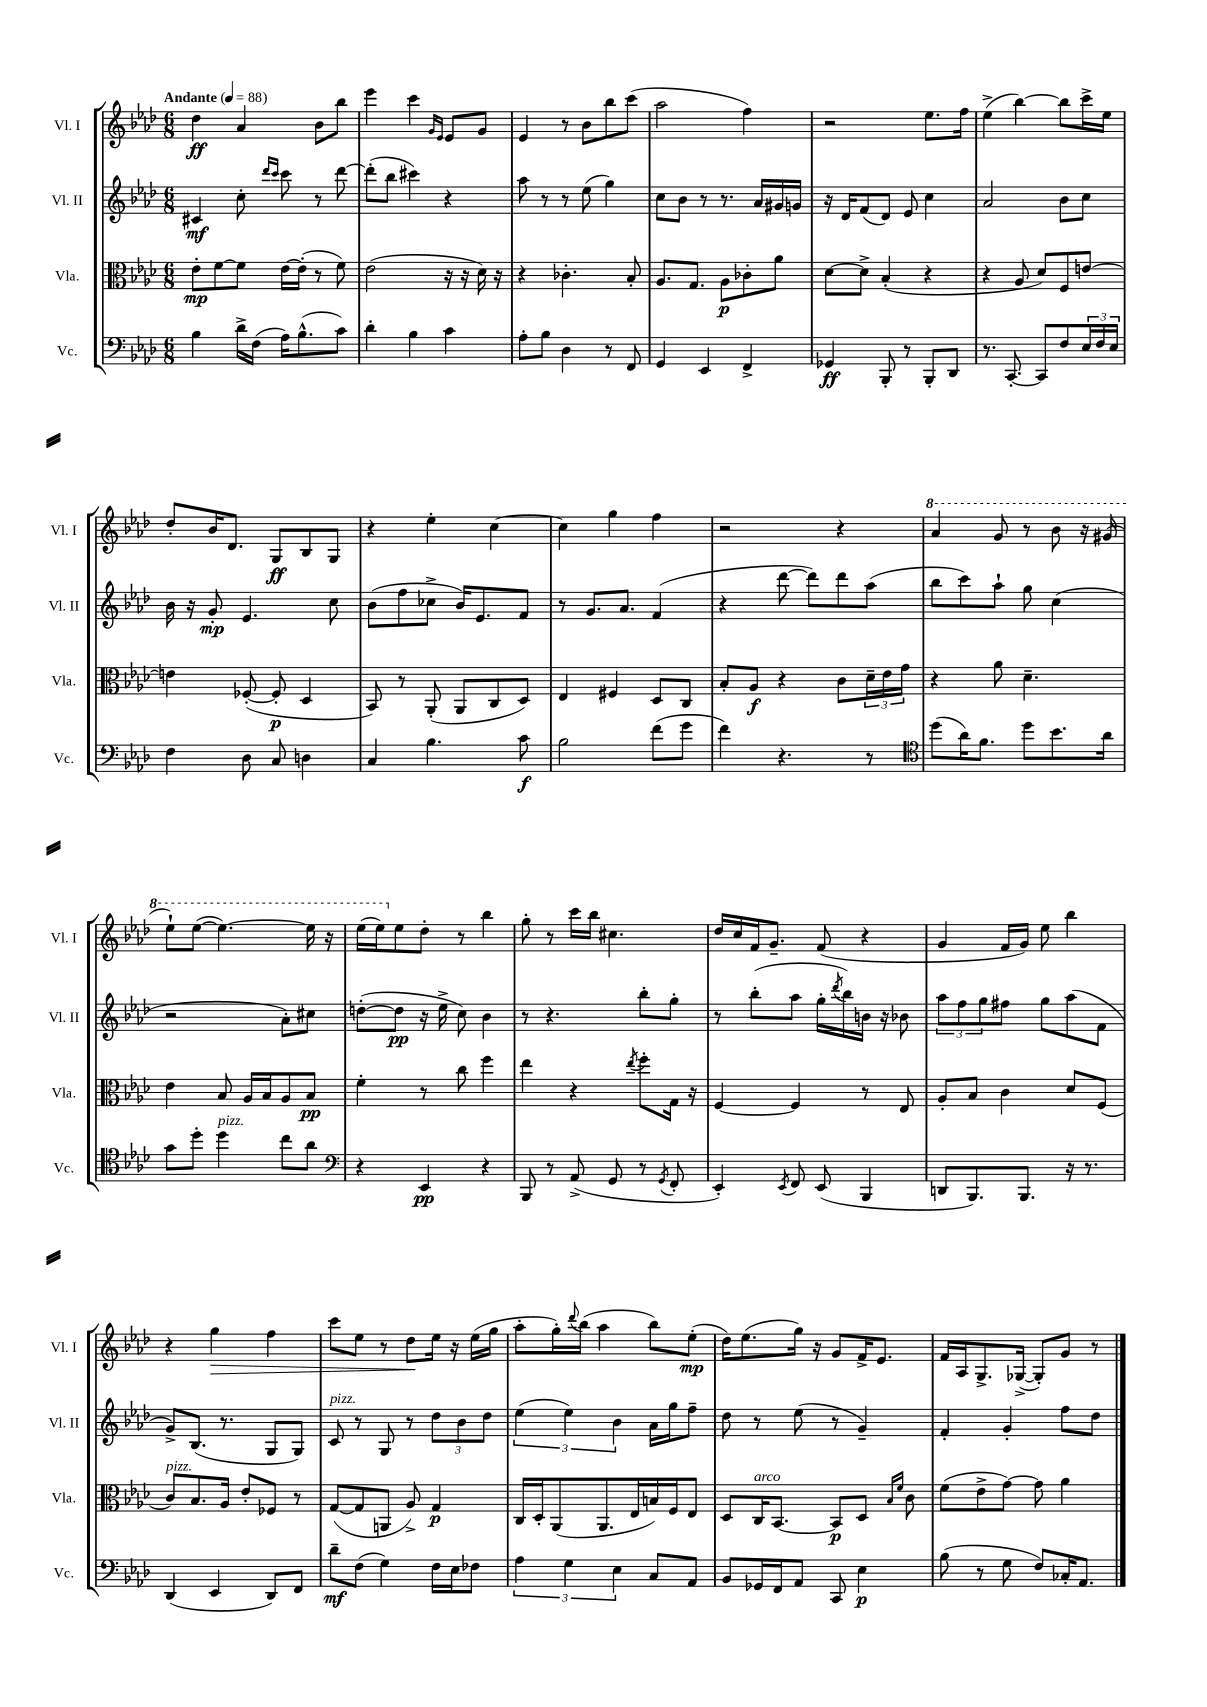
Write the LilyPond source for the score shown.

<<
\new StaffGroup <<
\new Staff = "s0" \with { instrumentName = "Vl. I" shortInstrumentName = "Vl. I" } {
    \clef treble \key aes \major \numericTimeSignature \time 6/8 \tempo "Andante" 4 = 88
    des''4\ff aes'4 bes'8 bes''8 |
    ees'''4 c'''4 \grace { g'16 ees'16 } ees'8 g'8 |
    ees'4 r8 bes'8 bes''8 c'''8( |
    aes''2 f''4) |
    r2 ees''8. f''16 |
    ees''4->( bes''4~) bes''8 c'''16-> ees''16 |
    des''8-. bes'16 des'8. g8\ff bes8 g8 |
    r4 ees''4-. c''4~ |
    c''4 g''4 f''4 |
    r2 r4 |
    \ottava #1 aes''4 g''8 r8 bes''8 r16 gis''16( |
    ees'''8-!) ees'''8~( ees'''4.~) ees'''16 r16 |
    ees'''16( ees'''16) \ottava #0 ees''8 des''8-. r8 bes''4 |
    g''8-. r8 c'''16 bes''16 cis''4. |
    des''16 c''16 f'16 g'8.-- f'8( r4 |
    g'4 f'16 g'16) ees''8 bes''4 |
    r4 g''4\> f''4 |
    c'''8 ees''8 r8 des''8\! ees''16 r16 ees''16( g''16 |
    aes''8-. g''16-.) \appoggiatura { des'''8 } bes''16( aes''4 bes''8) ees''8-.\mp( |
    des''16) ees''8.( g''16) r16 g'8 f'16-> ees'8. |
    f'16 aes16 g8.-> ges16~->( ges8-.) g'8 r8 \bar "|." |
}
\new Staff = "s1" \with { instrumentName = "Vl. II" shortInstrumentName = "Vl. II" } {
    \clef treble \key aes \major \numericTimeSignature \time 6/8
    cis'4\mf c''8-. \grace { des'''16 c'''16 } c'''8 r8 des'''8~ |
    des'''8-.( bes''8 cis'''4) r4 |
    aes''8 r8 r8 ees''8( g''4) |
    c''8 bes'8 r8 r8. aes'16 gis'16 g'16 |
    r16 des'16 f'8( des'8) ees'8 c''4 |
    aes'2 bes'8 c''8 |
    bes'16 r16 g'8-.\mp ees'4. c''8 |
    bes'8( f''8 ces''8-> bes'16) ees'8. f'8 |
    r8 g'8. aes'8. f'4( |
    r4 des'''8~ des'''8) des'''8 aes''8( |
    bes''8 c'''8) aes''8-! g''8 c''4( |
    r2 aes'8-.) cis''8 |
    d''8~-.( d''8\pp r16 ees''16-> c''8) bes'4 |
    r8 r4. bes''8-. g''8-. |
    r8 bes''8-.( aes''8 g''16-. \acciaccatura { des'''8 } bes''16) b'16 r16 bes'8 |
    \tuplet 3/2 { aes''8 f''8 g''8 } fis''8 g''8 aes''8( f'8 |
    g'8->) bes8.( r8. g8 g8) |
    c'8^\markup { \italic "pizz." } r8 g8 r8 \tuplet 3/2 { des''8 bes'8 des''8 } |
    \tuplet 3/2 { ees''4( ees''4) bes'4 } aes'16 g''16 f''8-- |
    des''8 r8 ees''8( r8 g'4--) |
    f'4-. g'4-. f''8 des''8 \bar "|." |
}
\new Staff = "s2" \with { instrumentName = "Vla." shortInstrumentName = "Vla." } {
    \clef alto \key aes \major \numericTimeSignature \time 6/8
    ees'8-.\mp f'8~ f'8 ees'16~ ees'16-.( r8 f'8) |
    ees'2( r16 r16 des'16) r16 |
    r4 ces'4.-. bes8-. |
    aes8. g8. aes8\p ces'8-. aes'8 |
    des'8~ des'8-> bes4-.( r4 |
    r4 aes8 des'8) f8 e'8~ |
    e'4 fes8~-.( fes8-.\p des4 |
    bes,8) r8 aes,8-.( aes,8 c8 des8) |
    ees4 fis4 des8 c8 |
    bes8-. aes8\f r4 c'8 \tuplet 3/2 { des'16-- ees'16 g'16 } |
    r4 aes'8 des'4.-- |
    ees'4 bes8 aes16 bes16 aes8 bes8\pp |
    f'4-. r8 c''8 f''4 |
    ees''4 r4 \acciaccatura { ees''8 } f''8-. g16 r16 |
    f4~ f4 r8 ees8 |
    aes8-. bes8 c'4 des'8 f8( |
    c'8^\markup { \italic "pizz." }) bes8. aes16 ees'8-. fes8 r8 |
    g8~( g8 a,8 aes8->) g4\p |
    c16 des16-. aes,8( aes,8. ees16 b16) f16 ees8 |
    des8 c16^\markup { \italic "arco" } bes,8.~ bes,8\p des8 \grace { bes16 f'16 } c'8 |
    f'8( ees'8-> g'8~) g'8 aes'4 \bar "|." |
}
\new Staff = "s3" \with { instrumentName = "Vc." shortInstrumentName = "Vc." } {
    \clef bass \key aes \major \numericTimeSignature \time 6/8
    bes4 des'16-> f16( aes16) bes8.-^( c'8) |
    des'4-. bes4 c'4 |
    aes8-. bes8 des4 r8 f,8 |
    g,4 ees,4 f,4-> |
    ges,4\ff bes,,8-. r8 bes,,8-. des,8 |
    r8. c,8.~-. c,8 f8 \tuplet 3/2 { ees16 f16 ees16 } |
    f4 des8 c8 d4 |
    c4 bes4. c'8\f |
    bes2 f'8( g'8 |
    f'4) r4. r8 |
    \clef tenor des''8( aes'16) f'8. des''8 bes'8. aes'16 |
    g'8 des''8-. des''4^\markup { \italic "pizz." } c''8 aes'8 |
    \clef bass r4 ees,4\pp r4 |
    bes,,8 r8 aes,8->( g,8 r8 \acciaccatura { g,8 } f,8-. |
    ees,4-.) \acciaccatura { ees,8 } f,8 ees,8( bes,,4 |
    d,8 bes,,8.) bes,,8. r16 r8. |
    des,4( ees,4 des,8) f,8 |
    des'8--\mf f8( g4) f16 ees16 fes8 |
    \tuplet 3/2 { aes4 g4 ees4 } c8 aes,8 |
    bes,8 ges,16 f,16 aes,8 c,8 ees4\p |
    bes8( r8 g8 f8) ces16-. aes,8. \bar "|." |
}
>>
>>
\layout { \context { \Score \remove "Bar_number_engraver" } }
